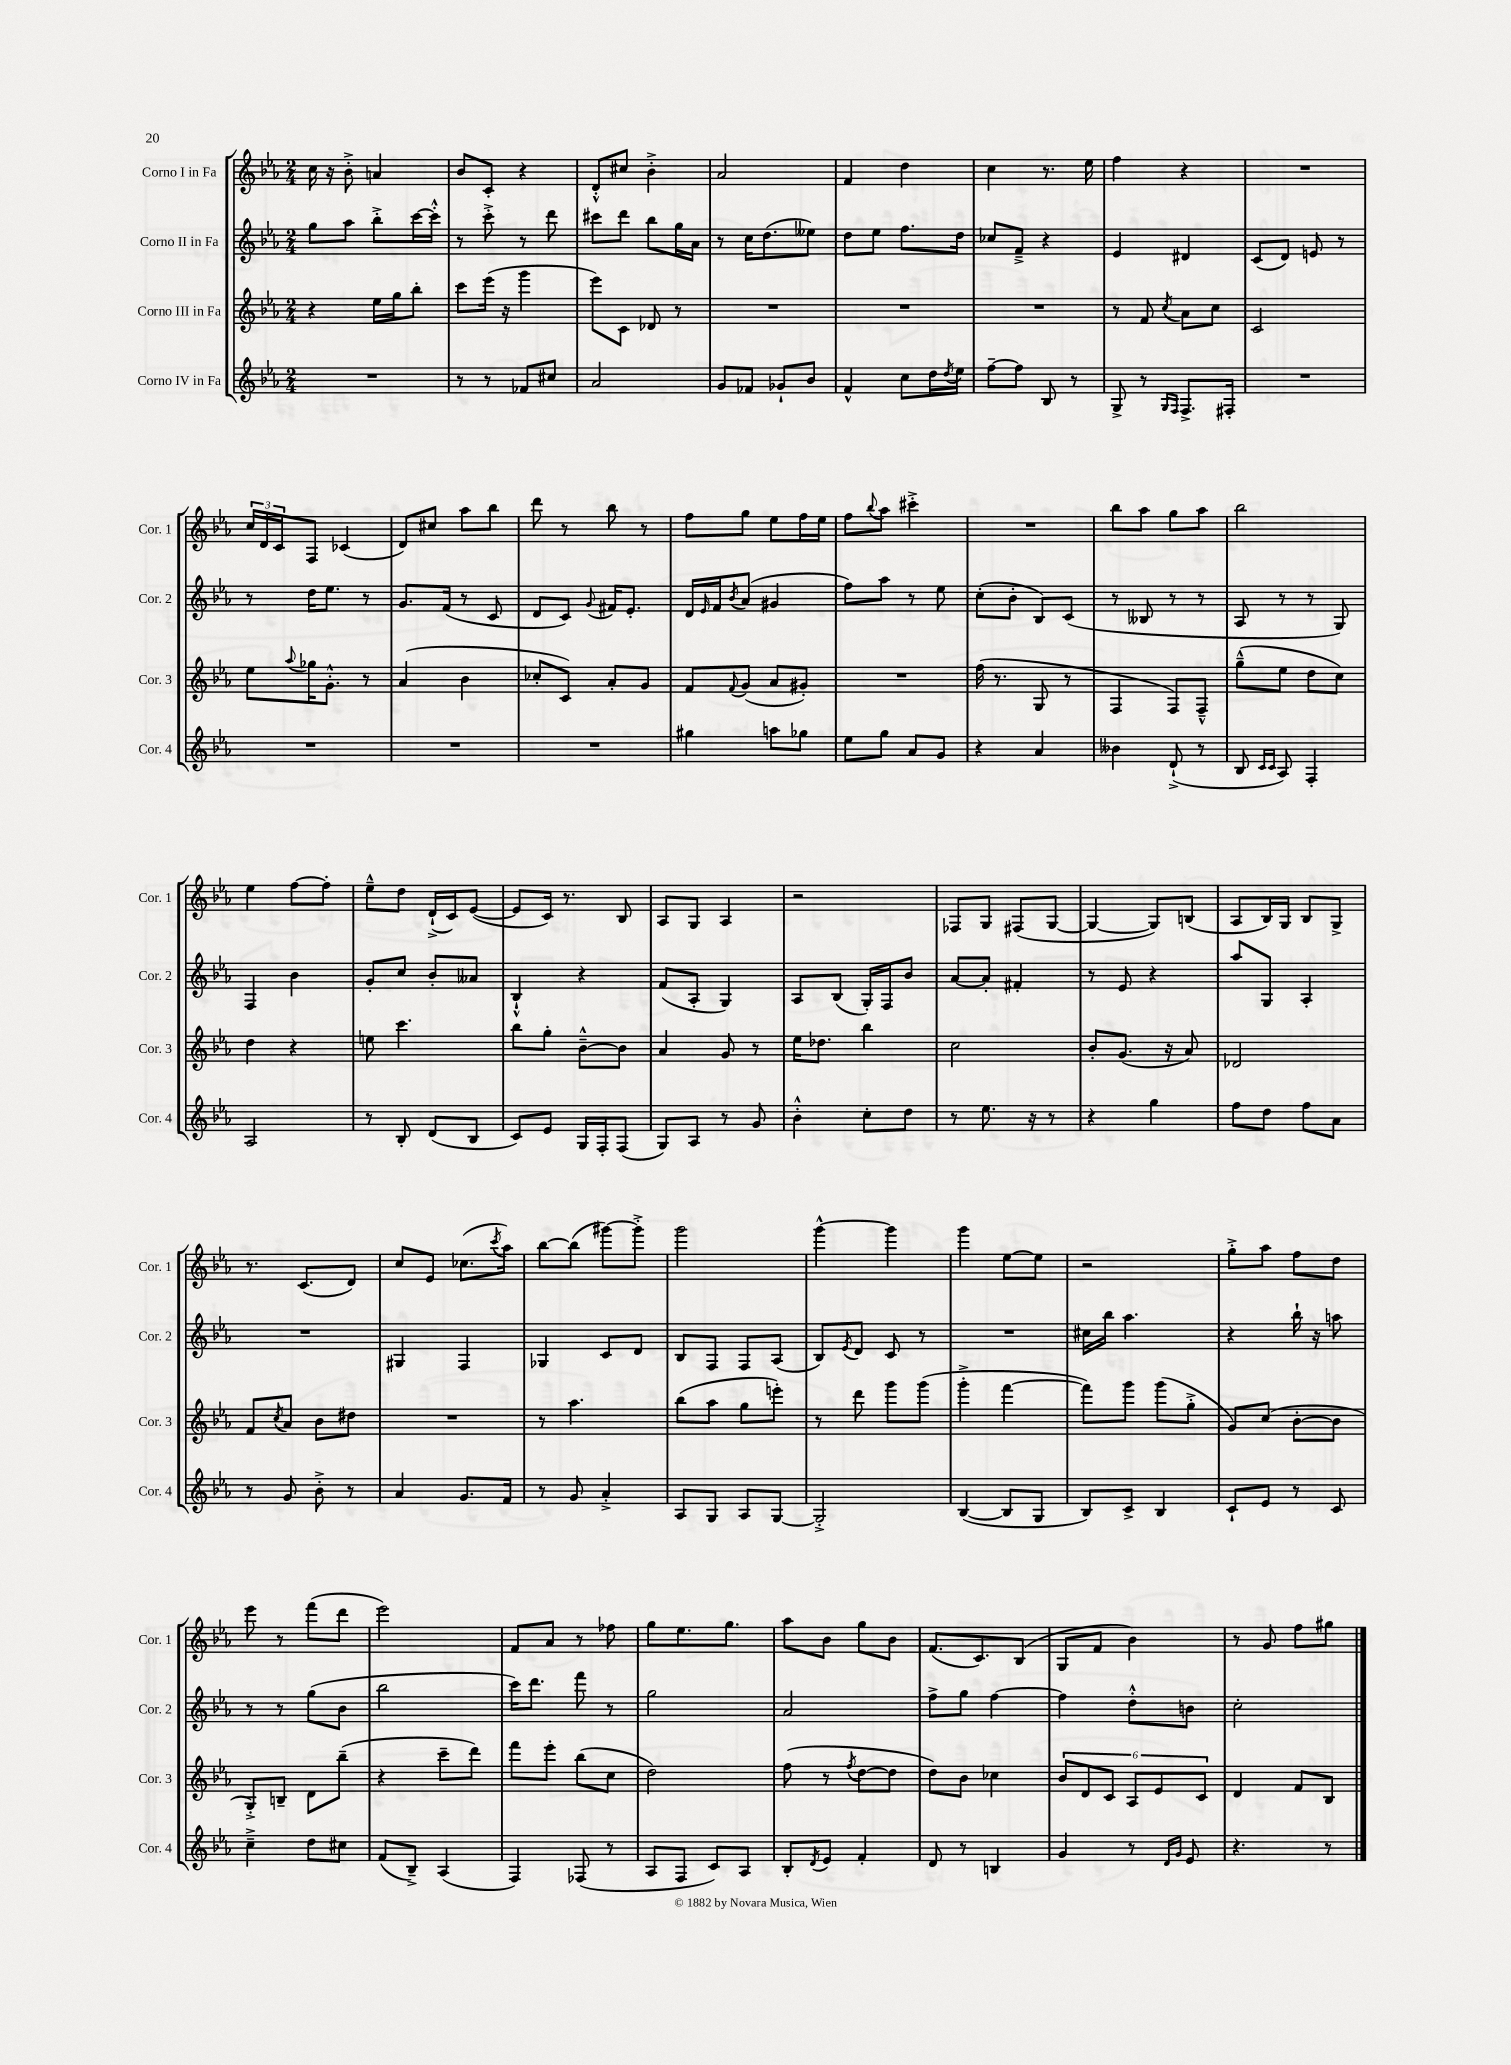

**kern	**kern	**kern	**kern
*staff4	*staff3	*staff2	*staff1
*clefG2	*clefG2	*clefG2	*clefG2
*k[b-e-a-]	*k[b-e-a-]	*k[b-e-a-]	*k[b-e-a-]
*M2/4	*M2/4	*M2/4	*M2/4
2r	4r	8gg	16cc
.	.	.	16r
.	.	8aa-	8b-'^
.	16ee-	8bb-'^	4a
.	16gg	.	.
.	8bb-'	[16ccc	.
.	.	16ccc'^^]	.
=	=	=	=
8r	8ccc	8r	8b-
8r	(16eee-	8ccc'^	8c'
.	16r	.	.
8f-	4ggg	8r	4r
8cc#	.	8ddd	.
=	=	=	=
2a-	8eee-)	8ccc#	8d'^^
.	8c	8ddd	8cc#
.	8d-	8bb-	4b-'^
.	8r	16gg	.
.	.	16a-	.
=	=	=	=
8g	2r	8r	2a-
8f-	.	16cc	.
.	.	(8.dd	.
8g-`	.	.	.
8b-	.	8ee--)	.
=	=	=	=
4f^^	2r	8dd	4f
.	.	8ee-	.
8cc	.	8.ff	4dd
16dd	.	.	.
8qdd	.	.	.
16ee-	.	16dd	.
=	=	=	=
[8ff~	2r	8cc-	4cc
8ff]	.	8f~^	.
8B-	.	4r	8.r
8r	.	.	.
.	.	.	16ee-
=	=	=	=
8G^	8r	4e-	4ff
8r	8f	.	.
16qqG	.	.	.
16qqF	8qcc	.	.
8.F^	8a-	4d#	4r
.	8cc	.	.
16F#'	.	.	.
=	=	=	=
2r	2c	(8c	2r
.	.	8d)	.
.	.	8e	.
.	.	8r	.
=	=	=	=
2r	8ee-	8r	24cc
.	.	.	24d
.	.	.	24c
.	8qqaa-	.	.
.	16gg-	16dd	8F
.	8.g'^^	8.ee-	.
.	.	.	(4c-
.	8r	8r	.
=	=	=	=
2r	(4a-	8.g	8d)
.	.	.	8cc#
.	.	(16f	.
.	4b-	8r	8aa-
.	.	8c	8bb-
=	=	=	=
2r	8cc-'	8d	8ddd
.	8c)	8c)	8r
.	.	8qqg	.
.	8a-'	16f#	8bb-
.	.	8.e-'	.
.	8g	.	8r
=	=	=	=
4gg#	8f	16d	8ff
.	.	16qqe-	.
.	.	16f	.
.	8qqf	8qb-	.
.	(8g	(8a-	8gg
8aa	8a-	4g#	8ee-
8gg-	8g#')	.	16ff
.	.	.	16ee-
=	=	=	=
8ee-	2r	8ff)	8ff
.	.	.	8qqbb-
8gg	.	8aa-	8aa-
8a-	.	8r	4ccc#'^
8g	.	8ee-	.
=	=	=	=
4r	(16ff	(8cc'	2r
.	8.r	.	.
.	.	8b-'	.
4a-	8G	8B-)	.
.	8r	(8c	.
=	=	=	=
4b--	4F	8r	8bb-
.	.	8B--	8aa-
(8d`^	8F)	8r	8gg
8r	8F~^^	8r	8aa-
=	=	=	=
8B-	(8gg~^^	8A-	2bb-
16qqc	.	.	.
16qqc	.	.	.
8A-)	8ee-	8r	.
4F'	8dd	8r	.
.	8cc)	8G)	.
=	=	=	=
2A-	4dd	4F	4ee-
.	4r	4b-	[8ff
.	.	.	8ff']
=	=	=	=
8r	8ee	8g'	8ee-~^^
8B-'	4.ccc	8cc	8dd
(8d	.	8b-'	(16d`^
.	.	.	16c)
8B-	.	8a--	([8e-
=	=	=	=
8c)	8bb-	4B-`^^	8e-]
8e-	8gg'	.	16c)
.	.	.	8.r
16G	[8b-~^^	4r	.
16F'	.	.	.
(8F	8b-]	.	8B-
=	=	=	=
8G)	4a-	(8f	8A-
8A-	.	8A-'	8G
8r	8g	4G)	4A-
8g	8r	.	.
=	=	=	=
4b-'^^	16ee-	8A-	2r
.	8.dd-	.	.
.	.	(8B-	.
8cc'	4bb-	16G')	.
.	.	16F	.
8dd	.	8b-	.
=	=	=	=
8r	2cc	[8a-	8F-
8.ee-	.	8a-']	8G
.	.	4f#'	(8F#
16r	.	.	.
8r	.	.	[8G
=	=	=	=
4r	8b-'	8r	4G_
.	(8.g	8e-	.
4gg	.	4r	8G])
.	16r	.	.
.	8a-)	.	(8B
=	=	=	=
8ff	2d-	8aa-	8A-
8dd	.	8G	16B-)
.	.	.	16G
8ff	.	4A-'	8B-
8a-	.	.	8G^
=	=	=	=
8r	8f	2r	8.r
.	8qcc	.	.
8g	8a-	.	.
.	.	.	(8.c
8b-'^	8b-	.	.
8r	8dd#	.	8d)
=	=	=	=
4a-	2r	4G#	8cc
.	.	.	8e-
8.g	.	4F	(8.cc-
.	.	.	8qccc
16f	.	.	16aa-)
=	=	=	=
8r	8r	4G-	[8bb-
8g	4.aa-	.	(8bb-]
4a-'^	.	8c	[8ggg#)
.	.	8d	8ggg#'^]
=	=	=	=
8A-	(8bb-	8B-	2ggg
8G	8aa-	8F	.
8A-	8gg	8F	.
[8G	8eee')	(8A-	.
=	=	=	=
2G'^]	8r	8B-)	[4ggg^^
.	.	8qe-	.
.	8ddd	8d	.
.	8ggg	8c	4ggg]
.	(8ggg	8r	.
=	=	=	=
([4B-	4ggg'^	2r	4ggg
8B-]	[4fff	.	[8ee-
8G	.	.	8ee-]
=	=	=	=
8B-)	8fff])	16cc#	2r
.	.	16bb-	.
8c^	8ggg	4.aa-	.
4B-	(8ggg	.	.
.	8gg'^	.	.
=	=	=	=
8c`	8g)	4r	8gg'^
8e-	(8cc	.	8aa-
8r	[8b-'	16bb-`	8ff
.	.	16r	.
8c	8b-]	8aa	8dd
=	=	=	=
4cc~^	8G'^)	8r	8eee-
.	8B~	8r	8r
8dd	8d	(8gg	(8fff
8cc#	(8bb-~	8b-	8ddd
=	=	=	=
(8f	4r	2bb-	2eee-)
8B-~^)	.	.	.
(4A-	8ccc~	.	.
.	8ddd)	.	.
=	=	=	=
4F)	8fff	16ccc)	8f
.	.	8.ddd	.
.	8eee-'	.	8a-
(8F-	(8bb-	8fff	8r
8r	8cc	8r	8ff-
=	=	=	=
8A-	2dd)	2gg	8gg
8F	.	.	8.ee-
8c)	.	.	.
.	.	.	8.gg
8A-	.	.	.
=	=	=	=
8B-'	(8ff	2a-	8aa-
8qd	.	.	.
8e-	8r	.	8b-
.	8qff	.	.
4f'	[8dd	.	8gg
.	8dd]	.	8b-
=	=	=	=
8d	8dd)	8ff^	(8.f
8r	8b-	8gg	.
.	.	.	8.c)
4B	4cc-	[4ff	.
.	.	.	(8B-
=	=	=	=
4g	12b-	4ff]	8G
.	12d	.	.
.	.	.	8f
.	12c	.	.
8r	12A-	8dd'^^	4b-)
.	12e-	.	.
16qqd	.	.	.
16qqg	.	.	.
8e-	.	8b	.
.	12c	.	.
=	=	=	=
4.r	4d	2cc'	8r
.	.	.	8g
.	8f	.	8ff
8r	8B-	.	8gg#
==	==	==	==
*-	*-	*-	*-
